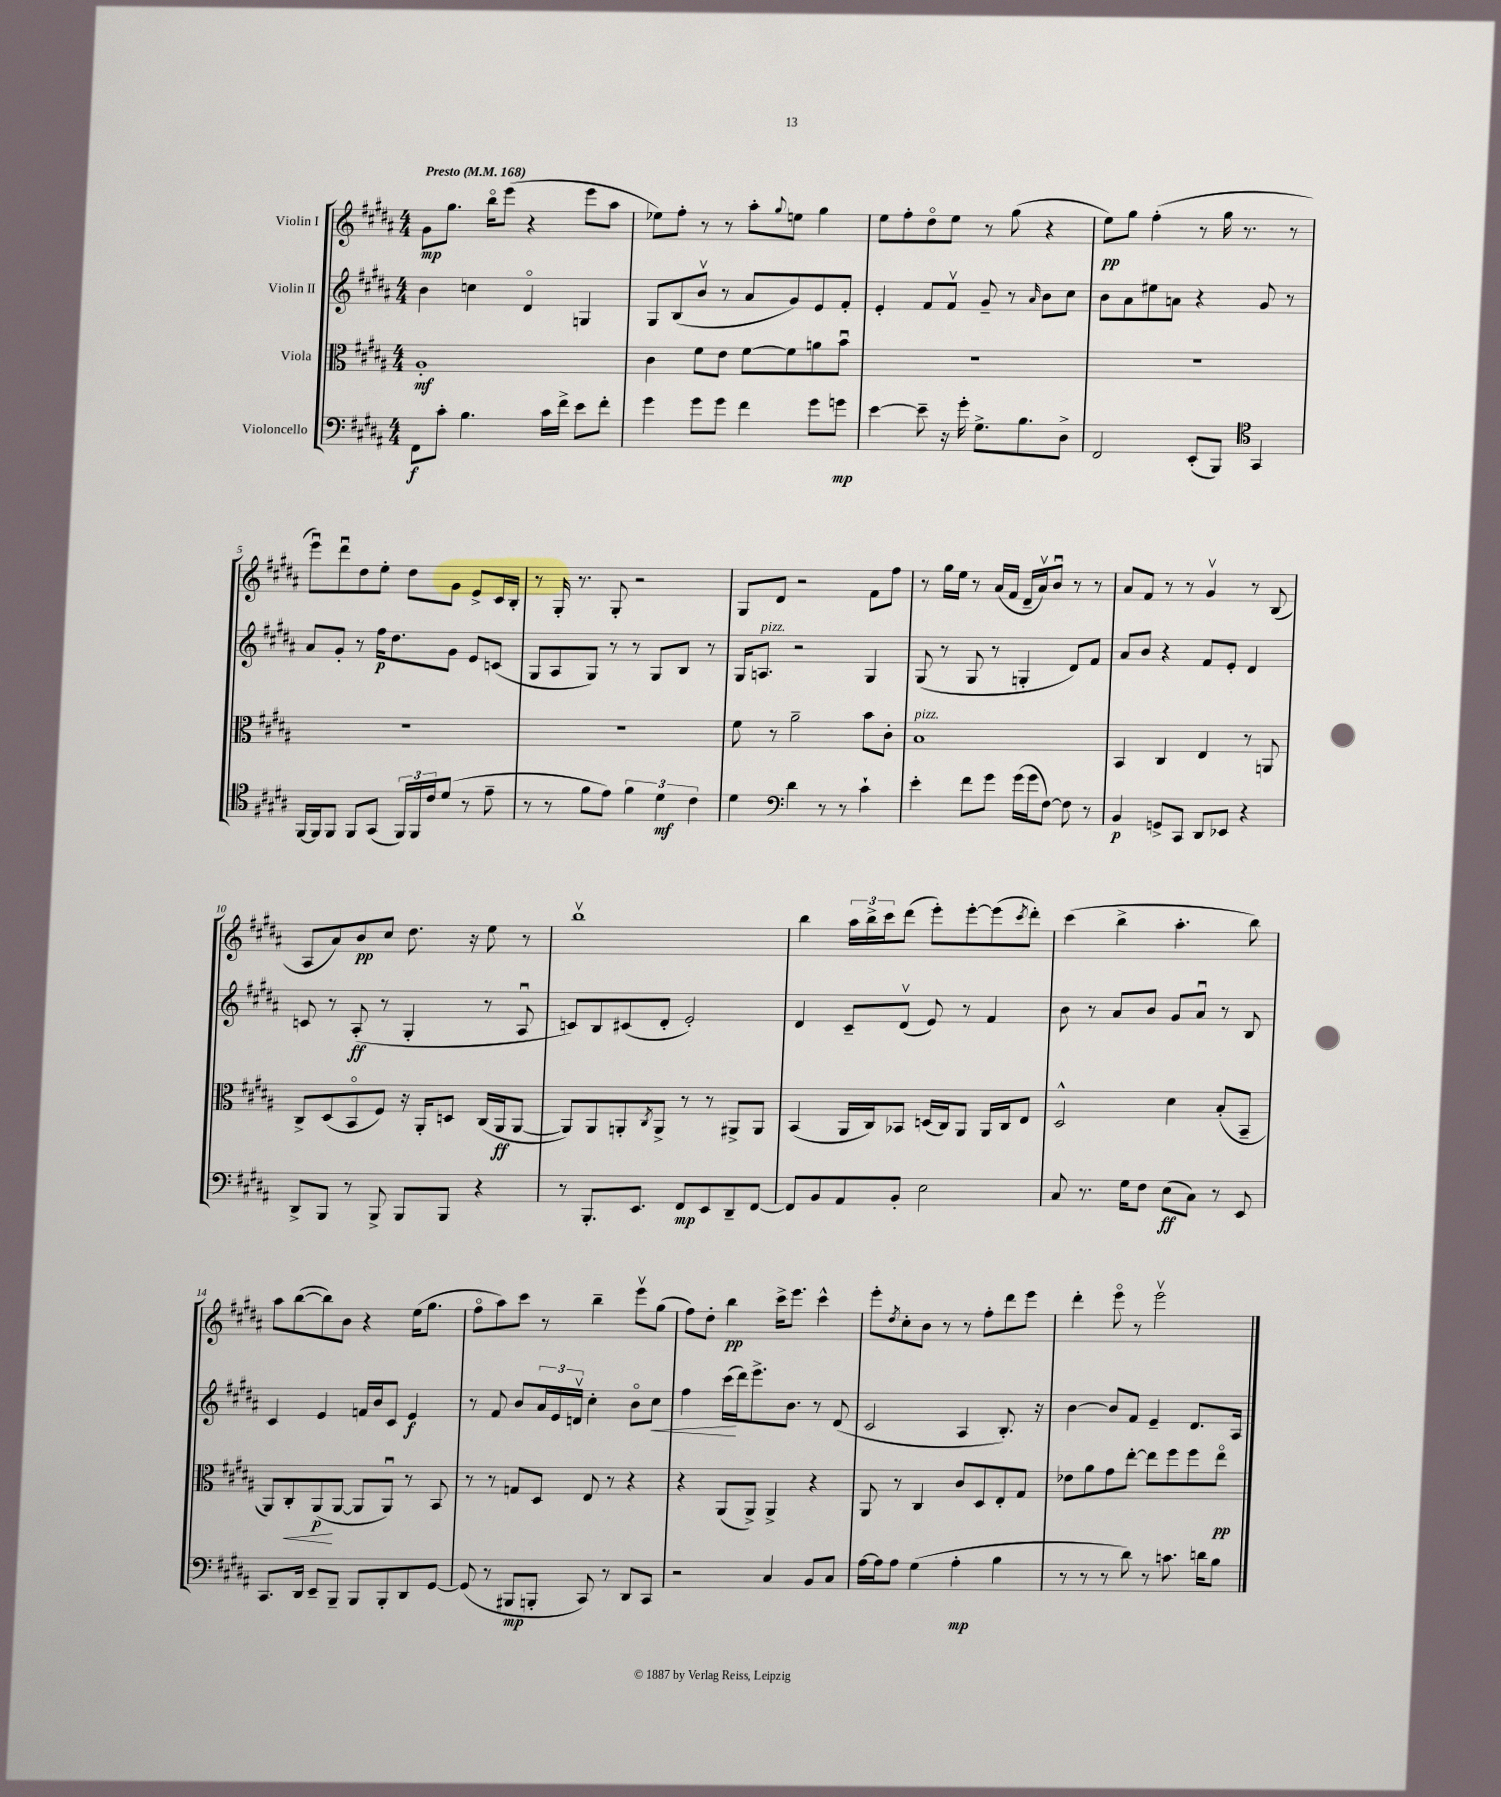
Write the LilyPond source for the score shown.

<<
\new StaffGroup <<
\new Staff = "s0" \with { instrumentName = "Violin I" } {
    \clef treble \key b \major \numericTimeSignature \time 4/4 \tempo "Presto" 4 = 168
    gis'8\mp gis''8. b''16\flageolet e'''8( r4 e'''8 ais''8 |
    ees''8) fis''8-. r8 r8 ais''8-. \appoggiatura { gis''8 } e''8 gis''4 |
    e''8 fis''8-. dis''8\flageolet e''8 r8 gis''8( r4 |
    e''8\pp) gis''8 fis''4-.( r8 gis''16 r8. r8 |
    e'''8\downbow) dis'''8\downbow dis''8 e''8-. dis''8 gis'8 e'8-> cis'16 b16-. |
    r8 gis16-. r8. gis8-. r2 |
    gis8 dis'8 r2 fis'8 fis''8 |
    r8 gis''16 e''16 r8 ais'16( fis'16 dis'16-- ais'16\upbow) b'8\downbow r8 r8 |
    ais'8 fis'8 r8 r8 gis'4\upbow r8 b8( |
    ais8 ais'8) b'8\pp cis''8 dis''8. r16 e''8 r8 |
    b''1\upbow |
    b''4 \tuplet 3/2 { ais''16 b''16-> cis'''16 } dis'''8( e'''8-.) e'''8~-. e'''8( \acciaccatura { cis'''8 } dis'''8-.) |
    cis'''4( b''4-> ais''4.-. b''8) |
    ais''8 b''8~( b''8) b'8 r4 e''16( gis''8. |
    fis''8\flageolet ais''8) cis'''8 r8 b''4-- e'''8\upbow gis''8( |
    fis''8) dis''8-. b''4\pp cis'''16-> e'''8. cis'''4-^ |
    e'''8-. \acciaccatura { dis''8 } cis''8-. b'8 r8 r8 fis''8-. dis'''8 e'''8 |
    dis'''4-. e'''8\flageolet r8 e'''2\upbow \bar "|." |
}
\new Staff = "s1" \with { instrumentName = "Violin II" } {
    \clef treble \key b \major \numericTimeSignature \time 4/4
    b'4 c''4 dis'4\flageolet g4 |
    gis8 b8( b'8\upbow r8 ais'8 gis'8) e'8 fis'8-. |
    e'4-. fis'8 fis'8\upbow gis'8-- r8 \grace { ais'16 } b'8 cis''8 |
    b'8 ais'8 eis''8 a'8 r4 gis'8 r8 |
    ais'8 gis'8-. r8 fis''16\p dis''8. gis'8 e'8 c'8( |
    gis8 ais8 gis8) r8 r8 gis8 b8 r8 |
    gis16 a8.^\markup { \italic "pizz." } r2 gis4 |
    gis8( r8 gis8 r8 g4-. dis'8) fis'8 |
    ais'8 b'8 r4 fis'8 e'8-. dis'4 |
    c'8 r8 ais8-.\ff( r8 gis4-. r8 ais8\downbow |
    c'8) b8 cis'8( dis'8-. e'2-.) |
    dis'4 cis'8-- dis'8\upbow( e'8) r8 fis'4 |
    b'8 r8 ais'8 b'8 gis'8 ais'8\downbow r8 b8 |
    cis'4 e'4 f'16 b'16 cis'8 e'4\f |
    r8 fis'8 b'8 \tuplet 3/2 { ais'16 e'16 d'16\upbow } cis''4-. b'8\flageolet cis''8\< |
    fis''4 cis'''16\!( dis'''16) e'''8.-> b'8. r8 dis'8( |
    cis'2 ais4 b8.-.) r16 |
    b'4~ b'8 fis'8 e'4-- dis'8. ais16 \bar "|." |
}
\new Staff = "s2" \with { instrumentName = "Viola" } {
    \clef alto \key b \major \numericTimeSignature \time 4/4
    ais1-.\mf |
    cis'4 fis'8 e'8 fis'8~ fis'8 a'8 b'8\downbow |
    R1 |
    R1 |
    R1 |
    R1 |
    fis'8 r8 ais'2-- b'8 cis'8-. |
    b1^\markup { \italic "pizz." } |
    b,4 cis4 e4 r8 a,8 |
    cis8-> dis8( b,8\flageolet fis8) r16 ais,16-. d8 cis16( ais,16\ff ais,8~ |
    ais,8) ais,8 a,8-. \acciaccatura { cis8 } a,8-> r8 r8 ais,8-> ais,8 |
    b,4( ais,16 cis16) bes,8 d16( cis16) ais,8 ais,16 cis16 e8 |
    dis2-^ dis'4 b8-.( b,8-- |
    ais,8) cis8-.\< ais,8\p\!( ais,8~ ais,8 ais,8\downbow) r8 b,8 |
    r8 r8 g8 dis8 e8 r8 r4 |
    r4 ais,8( ais,8->) ais,4-> r4 |
    ais,8 r8 cis4 cis'8 dis8 e8-. gis8 |
    ees'8 ais'8 gis'8 e''8~-. e''8 fis''8 fis''8 e''8\flageolet\pp \bar "|." |
}
\new Staff = "s3" \with { instrumentName = "Violoncello" } {
    \clef bass \key b \major \numericTimeSignature \time 4/4
    fis,8\f cis'8-. b4. cis'16 fis'16-> e'8 fis'8-. |
    gis'4 gis'8 gis'8 fis'4 gis'8 g'8\mp |
    e'4~ e'8-- r16 gis'16-. gis8.-> b8. dis8-> |
    fis,2 e,8-.( b,,8) \clef tenor gis,4 |
    fis,16~ fis,16 fis,8 fis,8 gis,8( \tuplet 3/2 { fis,16) fis,16 cis'16 } dis'8( r8 e'8-- |
    r8 r8 fis'8 e'8) \tuplet 3/2 { fis'4 dis'4\mf cis'4 } |
    dis'4 \clef bass dis'4 r8 r8 cis'4-! |
    e'4-. fis'8 gis'8 gis'16( gis'16 fis8~) fis8 r8 |
    b,4\p g,8-> cis,8 dis,8 ees,8 r4 |
    dis,8-> b,,8 r8 b,,8-> b,,8 b,,8 r4 |
    r8 b,,8.-. e,8. fis,8\mp e,8 dis,8-- fis,8~ |
    fis,8 b,8 ais,8 b,8-. e2 |
    cis8 r8. gis16 fis8 e8\ff( cis8) r8 e,8 |
    cis,8. dis,16 e,8-- b,,8-- b,,8 b,,8-. dis,8 gis,8~ |
    gis,8( r8 bis,,8\mp b,,8-. cis,8) r8 dis,8 cis,8 |
    r2 cis4 b,8 cis8 |
    ais16~ ais16 ais8 gis4( ais4-.\mp b4 |
    r8 r8 r8 dis'8) r8 c'8. d'16 b8 \bar "|." |
}
>>
>>
